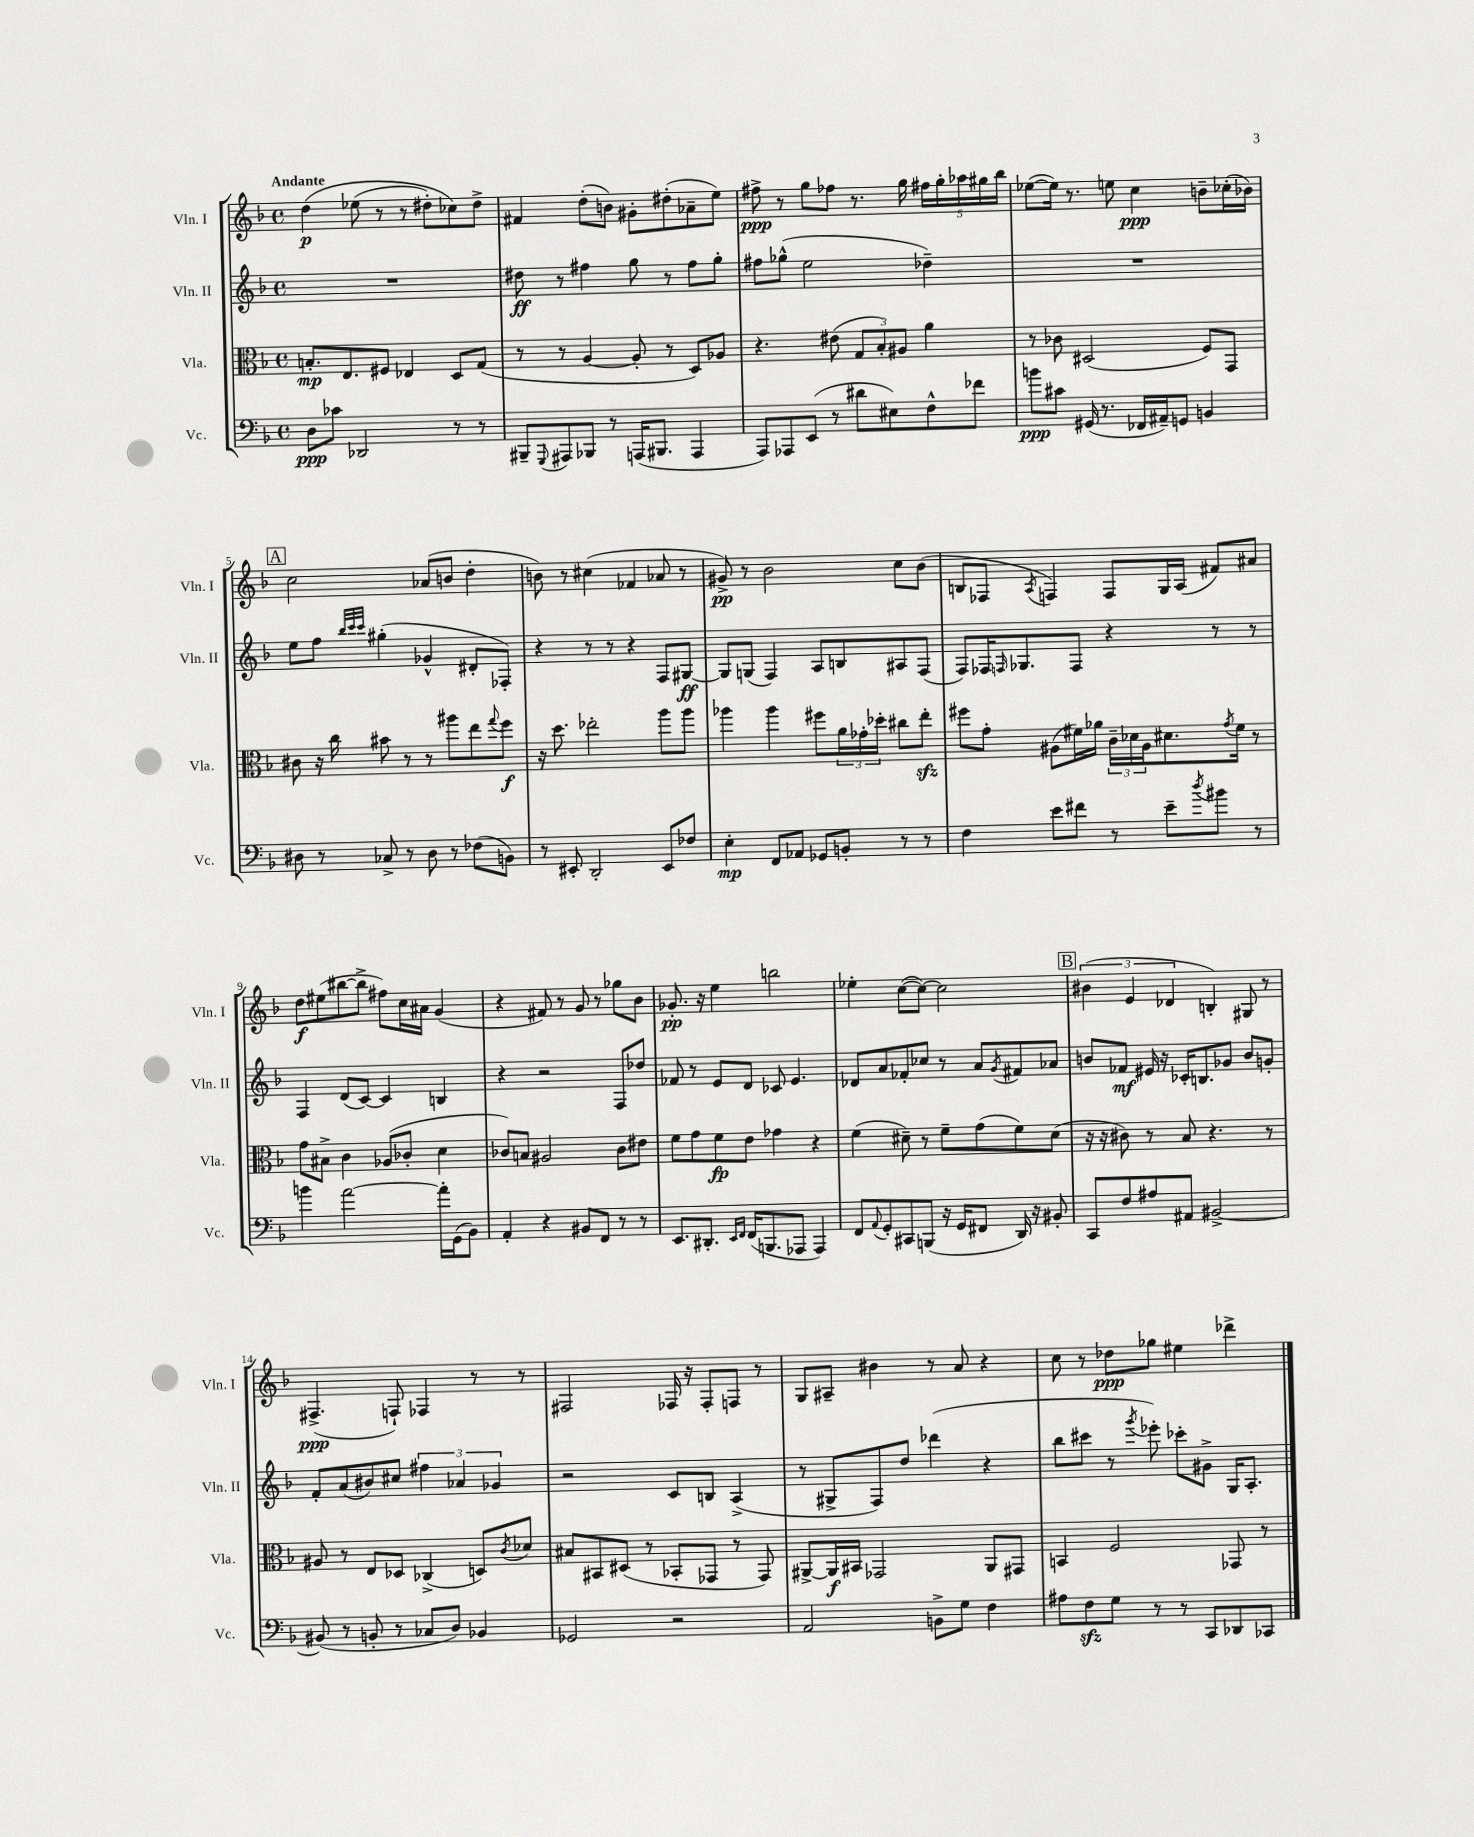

**kern	**kern	**kern	**kern
*staff4	*staff3	*staff2	*staff1
*clefF4	*clefC3	*clefG2	*clefG2
*k[b-]	*k[b-]	*k[b-]	*k[b-]
*M4/4	*M4/4	*M4/4	*M4/4
*met(c)	*met(c)	*met(c)	*met(c)
8D	8.B'	1r	&(4dd
8c-	.	.	.
.	8.E	.	.
2DD-	.	.	(8ee-
.	8F#	.	8r
.	4E-	.	8r
.	.	.	8dd#')
8r	8D	.	8cc-&)
8r	(8G	.	8dd#^
=	=	=	=
8BBB#~	8r	8dd#	4f#
8qqGGG	.	.	.
8AAA#	8r	8r	.
8BBB-	[4A	4ff#	(8dd'
8r	.	.	8b)
(16AAA	8A']	8gg	8g#'
8.BBB#	.	.	.
.	8r	8r	(8dd#'
4AAA	8D)	8ff#	8a-~
.	8A-	8gg'	8ee)
=	=	=	=
8AAA)	4.r	8ff#	8ff#^
8AAA-	.	(8gg-^^	8r
(8EE	.	2ee	8gg
8r	(8e#	.	8ff-
8d#	12G	.	8.r
.	12B-')	.	.
8E#)	.	.	.
.	12A#	.	.
.	.	.	16gg
8F^^	4a	4dd-~)	20ff#
.	.	.	20gg'
.	.	.	20aa-
8f-	.	.	.
.	.	.	20gg#
.	.	.	20bb-
=	=	=	=
8b	8r	1r	([8ee-
8c#	8c-	.	16ee-])
.	.	.	8.r
(16GG#	(2D#	.	.
8.r	.	.	.
.	.	.	8ee
16FF-	.	.	4cc
16AA#~)	.	.	.
8GG	.	.	.
4BB	8F)	.	8b~
.	8GG	.	(16cc-'
.	.	.	16b-)
=	=	=	=
8D#	8c#	8ee	2cc
8r	16r	8ff	.
.	16cc	.	.
.	.	32qqbb-	.
.	.	32qqccc	.
.	.	32qqccc	.
8C-^	8b#	(4gg#'	.
8r	8r	.	.
8D#	8r	4g-^^	(8a-
8r	8aa#	.	8b
(8F-	8ee	8d#'	4dd'
.	8qqgg	.	.
8BB)	8ff	8F-')	.
=	=	=	=
8r	16r	4r	8b)
.	8.dd	.	.
8EE#'	.	.	8r
2DD'	2ee-'	8r	(4cc#
.	.	8r	.
.	.	4r	4f-
8EE#	8aa	8F	8a-
8F-	8aa	[8G#	8r
=	=	=	=
4E'	4aa-	8G#]	8g#^)
.	.	(8G	8r
8FF	4aa-	4F)	2b-
8AA-	.	.	.
8GG-	8ff#	8A	.
8BB'	24a	8B	.
.	24g-'	.	.
.	24dd-'	.	.
8r	8cc#	8A#	8cc
8r	8ee'	(8F	(8b-
=	=	=	=
4F	8ff#	8F)	8B
.	8g'	16F-	8F-
.	.	16qqF	.
.	.	8.G-	.
.	.	.	8qA
8e	(8A#	.	4F)
8f#	16f#)	8F	.
.	16a-	.	.
8r	24c~	4r	8F
.	24d-	.	.
.	24A#	.	.
8e~	8.d#	.	16G
.	.	.	(16A
8qdd	.	.	.
8b#	.	8r	8f#)
.	8qg	.	.
.	16f#	.	.
8r	8r	8r	8a#
=	=	=	=
4b	8g	4F	8dd
.	8B#^	.	(8ee#
[2a	4c	(8d	[8bb#
.	.	[8c)	8bb#^]
.	(8A-	4c]	8ff#)
.	8c-'	.	16cc
.	.	.	16a#
16a']	4d	4B	(4g
(16GG	.	.	.
8BB-)	.	.	.
=	=	=	=
4AA'	8c-)	4r	4r
.	8B	.	.
4r	2A#	2r	8f#)
.	.	.	8r
8BB#	.	.	8g
8FF	.	.	8r
8r	8c-	8F	8gg-
8r	8e#	8dd-	8b-
=	=	=	=
8.EE	8f	8f-	8.g-'
.	8g	8r	.
8.DD#'	.	.	16r
.	8f	8e	4ee
16qqEE	.	.	.
16qqFF	.	.	.
(16FF	8e	8d	.
8.BBB	.	.	.
.	4g-	8c-	2bb
8AAA-	.	4.e	.
4AAA-)	4r	.	.
=	=	=	=
8FF	(4f	8d-	4ee-'
8qqAA	.	.	.
8GG'	.	8a	.
8CC#	8d#~)	8f-'	([8cc
(8BBB	8r	8cc-	8cc_)
16r	8f~	8r	2cc]
16GG	.	.	.
8FF#	(8g	8a	.
.	.	8qg	.
16DD)	8f)	8f#	.
16r	.	.	.
8BB#'	(8d#	8a-	.
=	=	=	=
8CC	16r	8b	(6b#
.	16r	.	.
8F	8c#)	8f-	.
.	.	.	6e
8A#	8r	16e#	.
.	.	16r	.
.	.	.	6d-
8AA#	8B-	16c-'	.
.	.	8.B	.
[2BB#^	4.r	.	4B')
.	.	8g-	.
.	.	8b	8G#
.	8r	8g'	8r
=	=	=	=
(8BB#]	8A#	8f'	(4.F#^
8r	8r	(8a	.
8BB'	8E	8b#)	.
8r	8D-	8cc#	8F`)
8C-	(4C-^	6ff#	4F-
8D)	.	.	.
.	.	6a-	.
4BB-	8D)	.	8r
.	.	6g-	.
.	8qc	.	.
.	8d-	.	8r
=	=	=	=
2GG-	8B#	2r	2F#
.	8BB#	.	.
.	(8D#	.	.
.	8r	.	.
2r	8BB-'	8c	16F-
.	.	.	16r
.	8GG-	8B	8F-'
.	8r	(4A^	8F
.	8GG-)	.	8r
=	=	=	=
2AA	[8AA#^	8r	8G
.	16AA#]	8G#^	8A#~
.	16BB#	.	.
.	2GG-	8F)	4b#
.	.	8dd	.
8BB^	.	(4ddd-	8r
8G	.	.	8a
4F	8AA#	4r	4r
.	8GG#	.	.
=	=	=	=
8A#	4BB	8bb-	8cc
8F	.	8ccc#	8r
8G	2F	8r	8dd-
.	.	8qggg	.
8r	.	8eee-')	8gg-
8r	.	8ccc-'	4ee#
8CC	.	8g#^	.
8DD-	8GG-	16G	4ddd-^
.	.	8.A'	.
8CC-	8r	.	.
==	==	==	==
*-	*-	*-	*-
